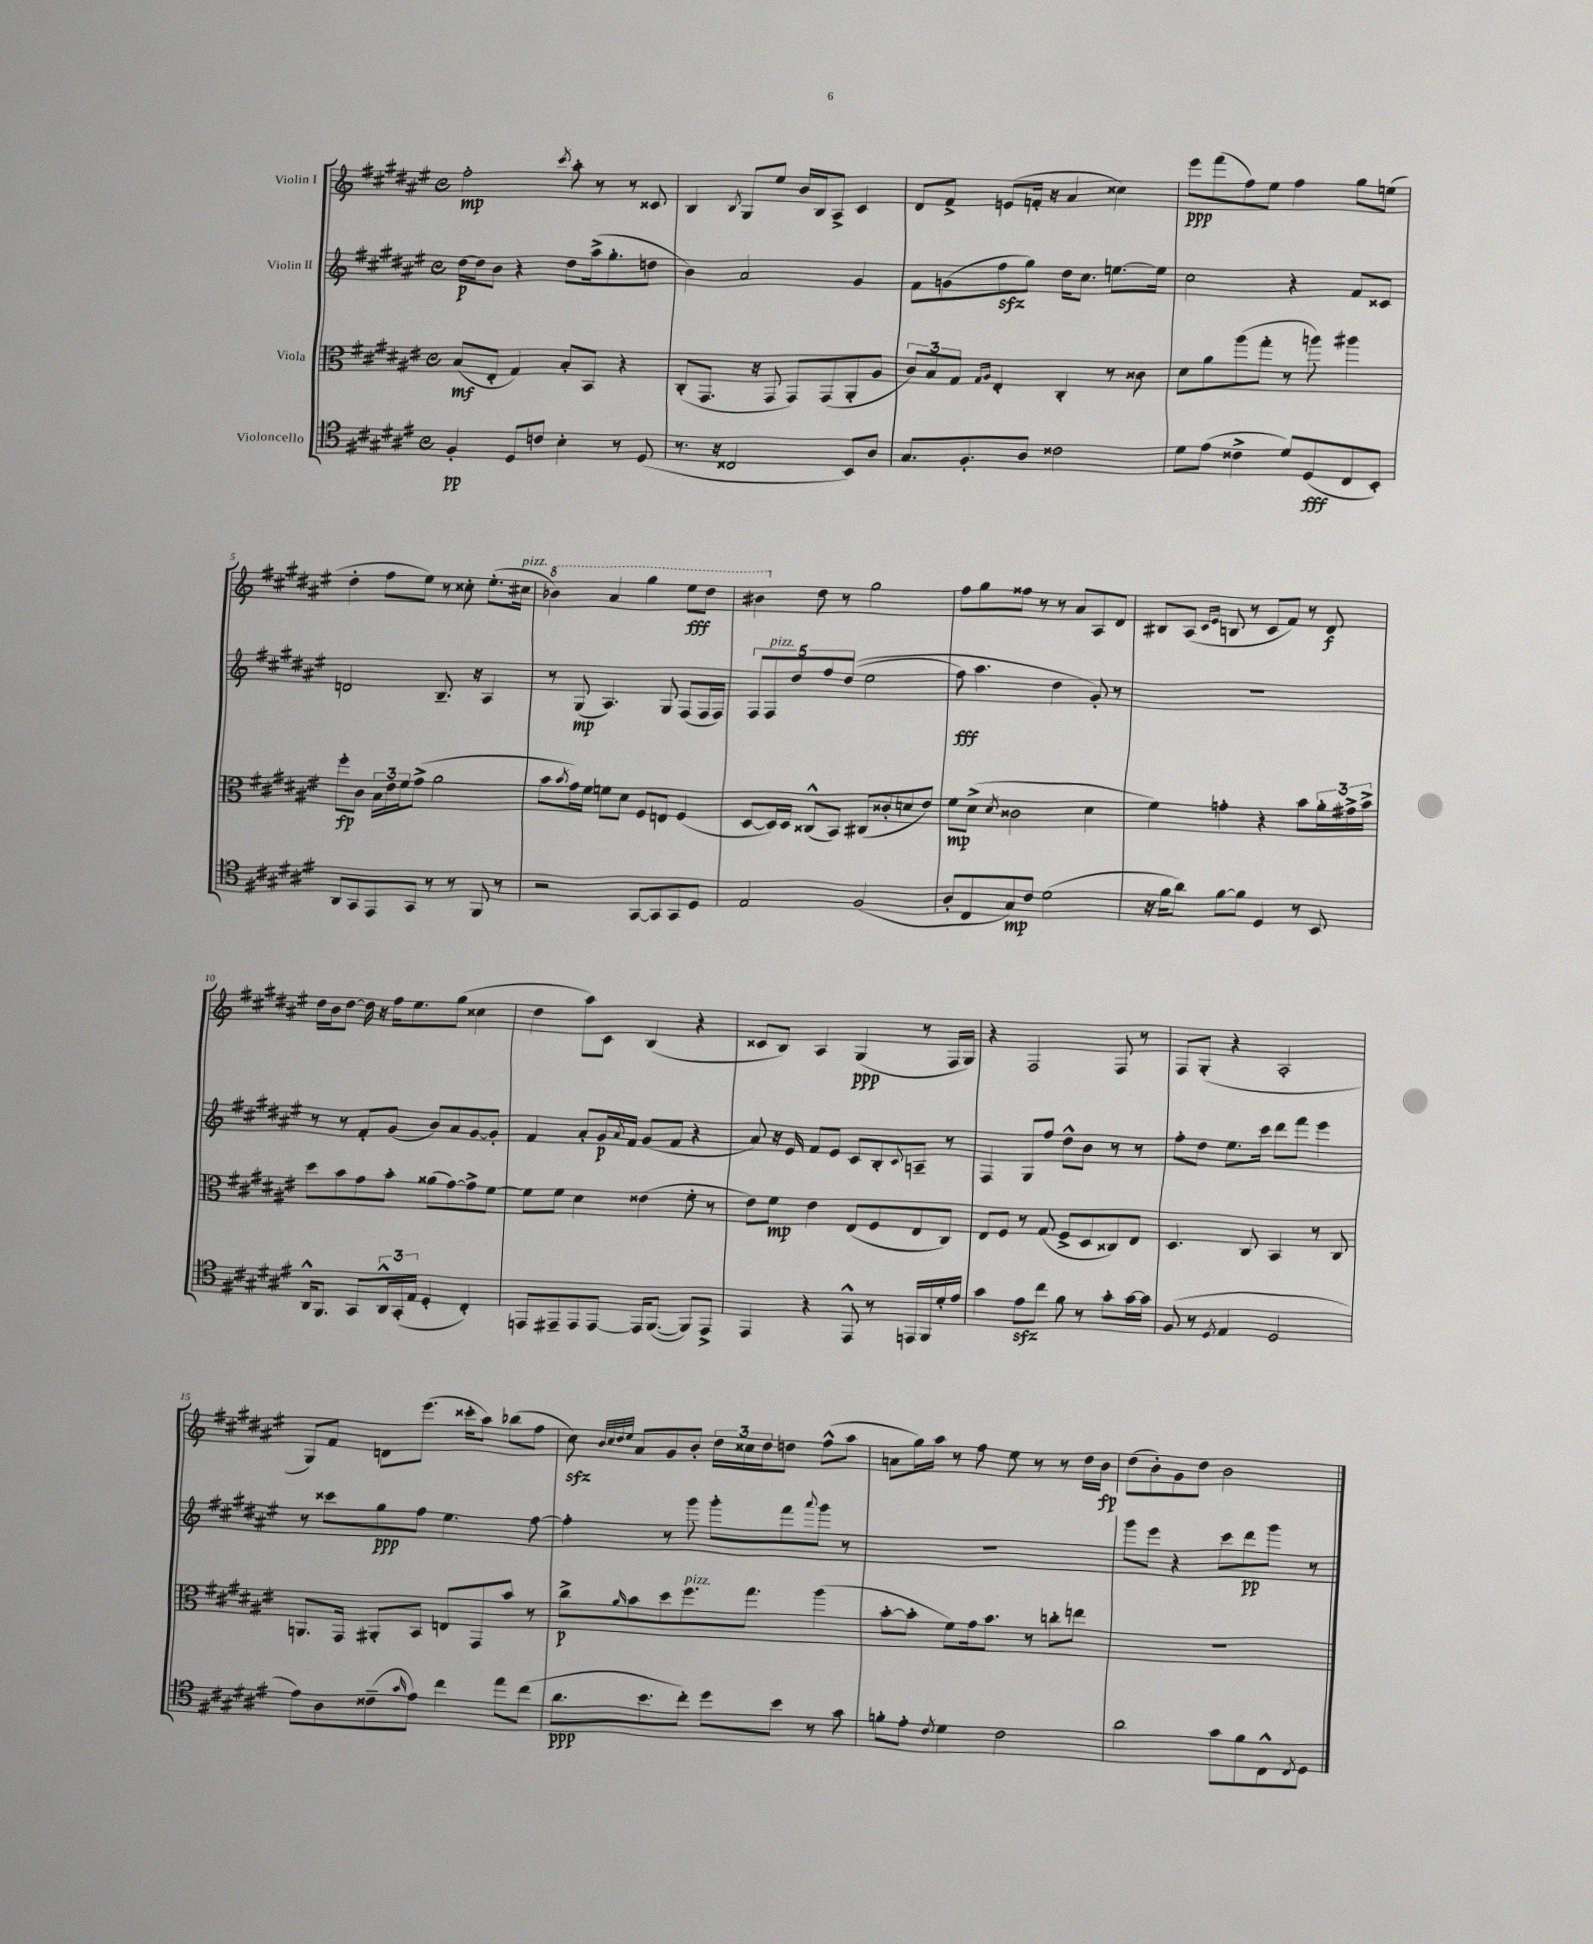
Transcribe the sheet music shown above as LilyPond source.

<<
\new StaffGroup <<
\new Staff = "s0" \with { instrumentName = "Violin I" } {
    \clef treble \key fis \major \defaultTimeSignature \time 4/4
    fis''2-.\mp \acciaccatura { cis'''8 } ais''8-. r8 r8 cisis'8 |
    b4 \acciaccatura { b8 } gis8 eis''8 b'16 b16 ais8-> cis'4 |
    dis'8 fis'8-> e'8( f'16-. r16 ais'4 cisis''4) |
    eis'''8\ppp fis'''8( fis''8) eis''8 fis''4 gis''8 e''8( |
    dis''4-. fis''8 eis''8) r8 cisis''8-. eis''8.-.( cis''16^\markup { \italic "pizz." } |
    \ottava #1 bes''4) ais''4 gis'''4 eis'''8\fff dis'''8 |
    bis''4 \ottava #0 dis''8 r8 gis''2 |
    fis''8 gis''8 fisis''8 r8 r8 ais'8 ais8 dis'8 |
    bis8 ais8( \grace { cis'16 eis'16 } b8 r8 cis'8 fis'8) r8 dis'8\f |
    dis''16 b'16 dis''8~ dis''16 r16 fis''16 eis''8. gis''8( cisis''4 |
    dis''4 ais''8) cis'8 b4( r4 |
    cisis'8 b8) ais4 gis4\ppp( r8 fis16 gis16) |
    r4 fis2 fis8 r8 |
    fis8 gis8-.( r4 ais2-. |
    gis8) fis'8 d'8 eis'''8.( cisis'''16-. ais''8) bes''8( fis''8 |
    cis''8\sfz) \grace { b'32 cis''32 dis''32 eis''32 } ais'8 gis'8 b'8-. \tuplet 3/2 { dis''16 cisis''16 dis''16 } d''8 fis''8-^( ais''8 |
    a'8 gis''16) ais''16 r8 fis''8 eis''8 r8 r8 dis''16 b'16\fp |
    dis''8( b'8-.) gis'8 dis''8 b'2 \bar "|." |
}
\new Staff = "s1" \with { instrumentName = "Violin II" } {
    \clef treble \key fis \major \defaultTimeSignature \time 4/4
    dis''16~\p dis''16 b'8 r4 dis''8 ais''16->( gis''8.-. d''8 |
    b'4) ais'2 gis'4 |
    fis'8 g'8( fis''8\sfz gis''8) dis''16 cis''8. e''8.~ e''16 |
    cis''2 r4 fis'8 cisis'8 |
    d'2 b8.-- r16 ais4 |
    r8 gis8\mp( ais4.) gis8 fis8( fis16 fis16) |
    \tuplet 5/4 { fis8 fis8^\markup { \italic "pizz." } dis''8 fis''8 dis''8(\( } eis''2 |
    fis''8\fff) ais''4. dis''4 gis'8-.\) r8 |
    R1 |
    r8 r8 fis'8-. gis'8( b'8) ais'8 gis'8~ gis'8-. |
    fis'4 ais'8-. gis'16\p \acciaccatura { ais'8 } fis'16 gis'8( fis'8 r4 |
    ais'8) r16 eis'16 fis'8 eis'8 cis'8 b8-. \appoggiatura { cis'8 } a8-- r8 |
    fis4 gis8 fis''8 dis''8-^ b'8 r8 r8 |
    fis''8-. dis''8 eis''8. cis'''16 dis'''8 fis'''8 eis'''4 |
    r8 cisis'''8 gis''8\ppp fis''8 eis''4. fis''8~ |
    fis''4-. r8 gis'''8 gis'''8-. fis'''8 \appoggiatura { ais'''8 } gis'''8 r8 |
    R1 |
    gis'''8 eis'''8 r4 cis'''8 dis'''8\pp gis'''8 r8 \bar "|." |
}
\new Staff = "s2" \with { instrumentName = "Viola" } {
    \clef alto \key fis \major \defaultTimeSignature \time 4/4
    b8\mf( eis8-. gis4) b8-. b,8 r4 |
    cis8-.( gis,8. r16 gis,8 gis,8) gis,8( ais,8-. ais8 |
    \tuplet 3/2 { cis'8) b8 gis8 } \grace { gis16 ais16 } eis4-. cis4-. r8 cisis'8 |
    dis'8 ais'8 ais''8( gis''8-. r8 a''8) ais''4 |
    fis''8-.\fp cis'8 \tuplet 3/2 { b16 eis'16 fis'16 } gis'8->( ais'2 |
    b'8 \acciaccatura { b'8 } gis'16) fis'16 f'8 dis'8 fis8 e8 fis4( |
    dis8~ dis16) dis16 cisis8-^( b,8) cis8( cisis'8-. d'8 eis'8) |
    fis'8\mp dis'8->( \acciaccatura { dis'8 } cisis'2 dis'4 |
    fis'4) g'4-. r4 b'8 \tuplet 3/2 { ais'16-. gis'16-> b'16-> } |
    dis''8 b'8 gis'8 b'8-. aisis'8( gis'8~) gis'8-> fis'8~ |
    fis'8 fis'8 dis'4 eisis'4( fis'8-. r8 |
    eis'8) fis'8\mp eis'4 eis8( fis8 eis8 cis8) |
    eis8 fis8 r8 gis8( fis8-> dis8 cisis8) eis8 |
    dis4. cis8 b,4 r8 cis8 |
    a,8. gis,16 ais,8-. b,8 e8 gis,8 b'8 r8 |
    cis''8->\p \grace { ais'16 } b'8 dis''8 fis''8.^\markup { \italic "pizz." } gis''8. ais''4( |
    b'8~-. b'8-. fis'8) gis'16 b'8. r8 c''8-. e''8 |
    R1 \bar "|." |
}
\new Staff = "s3" \with { instrumentName = "Violoncello" } {
    \clef tenor \key fis \major \defaultTimeSignature \time 4/4
    fis4-.\pp dis8 c'8 b4-. r8 dis8( |
    r8. r16 cisis2 b,8) ais8 |
    gis8. fis8.-. ais8 cisis'2 |
    dis'8 eis'8( cisis'4-> dis'8) dis8\fff( cis8 b,8-.) |
    ais,8 gis,8 eis,8 gis,8 r8 r8 fis,8 r8 |
    r2 gis,8~ gis,8 gis,8 dis8 |
    eis2 fis2( |
    ais8-. cis8 gis8\mp) cis'8 dis'2( |
    r16 fis'16 ais'8) fis'8~ fis'8 dis4 r8 b,8 |
    ais,16-^ fis,8. gis,8 \tuplet 3/2 { ais,16-^ gis,16-.( eis16 } dis4-. cis4-.) |
    e,8 eis,8-- eis,8 eis,8~ eis,16 fis,8.~( fis,8) eis,8-> |
    eis,4 r4 eis,8-^ r8 e,16 fis,16 dis'16-. eis'16 |
    gis'4 eis'8\sfz cis''8 fis'8 r8 gis'8-. gis'16~ gis'16 |
    fis8( r8 \acciaccatura { dis8 } eis4 dis2 |
    eis'8) ais8 cisis'8--( \grace { gis'16 } eis'8) cis''4 eis''8 cis''8( |
    ais'8.\ppp b'8. cis''8-.) dis''8 b'8 r8 gis'8 |
    f'8-. eis'8-. \acciaccatura { cis'8 } dis'4 cis'2 |
    ais'2 gis'8 fis'8 cis8-^ \acciaccatura { cis8 } dis8 \bar "|." |
}
>>
>>
